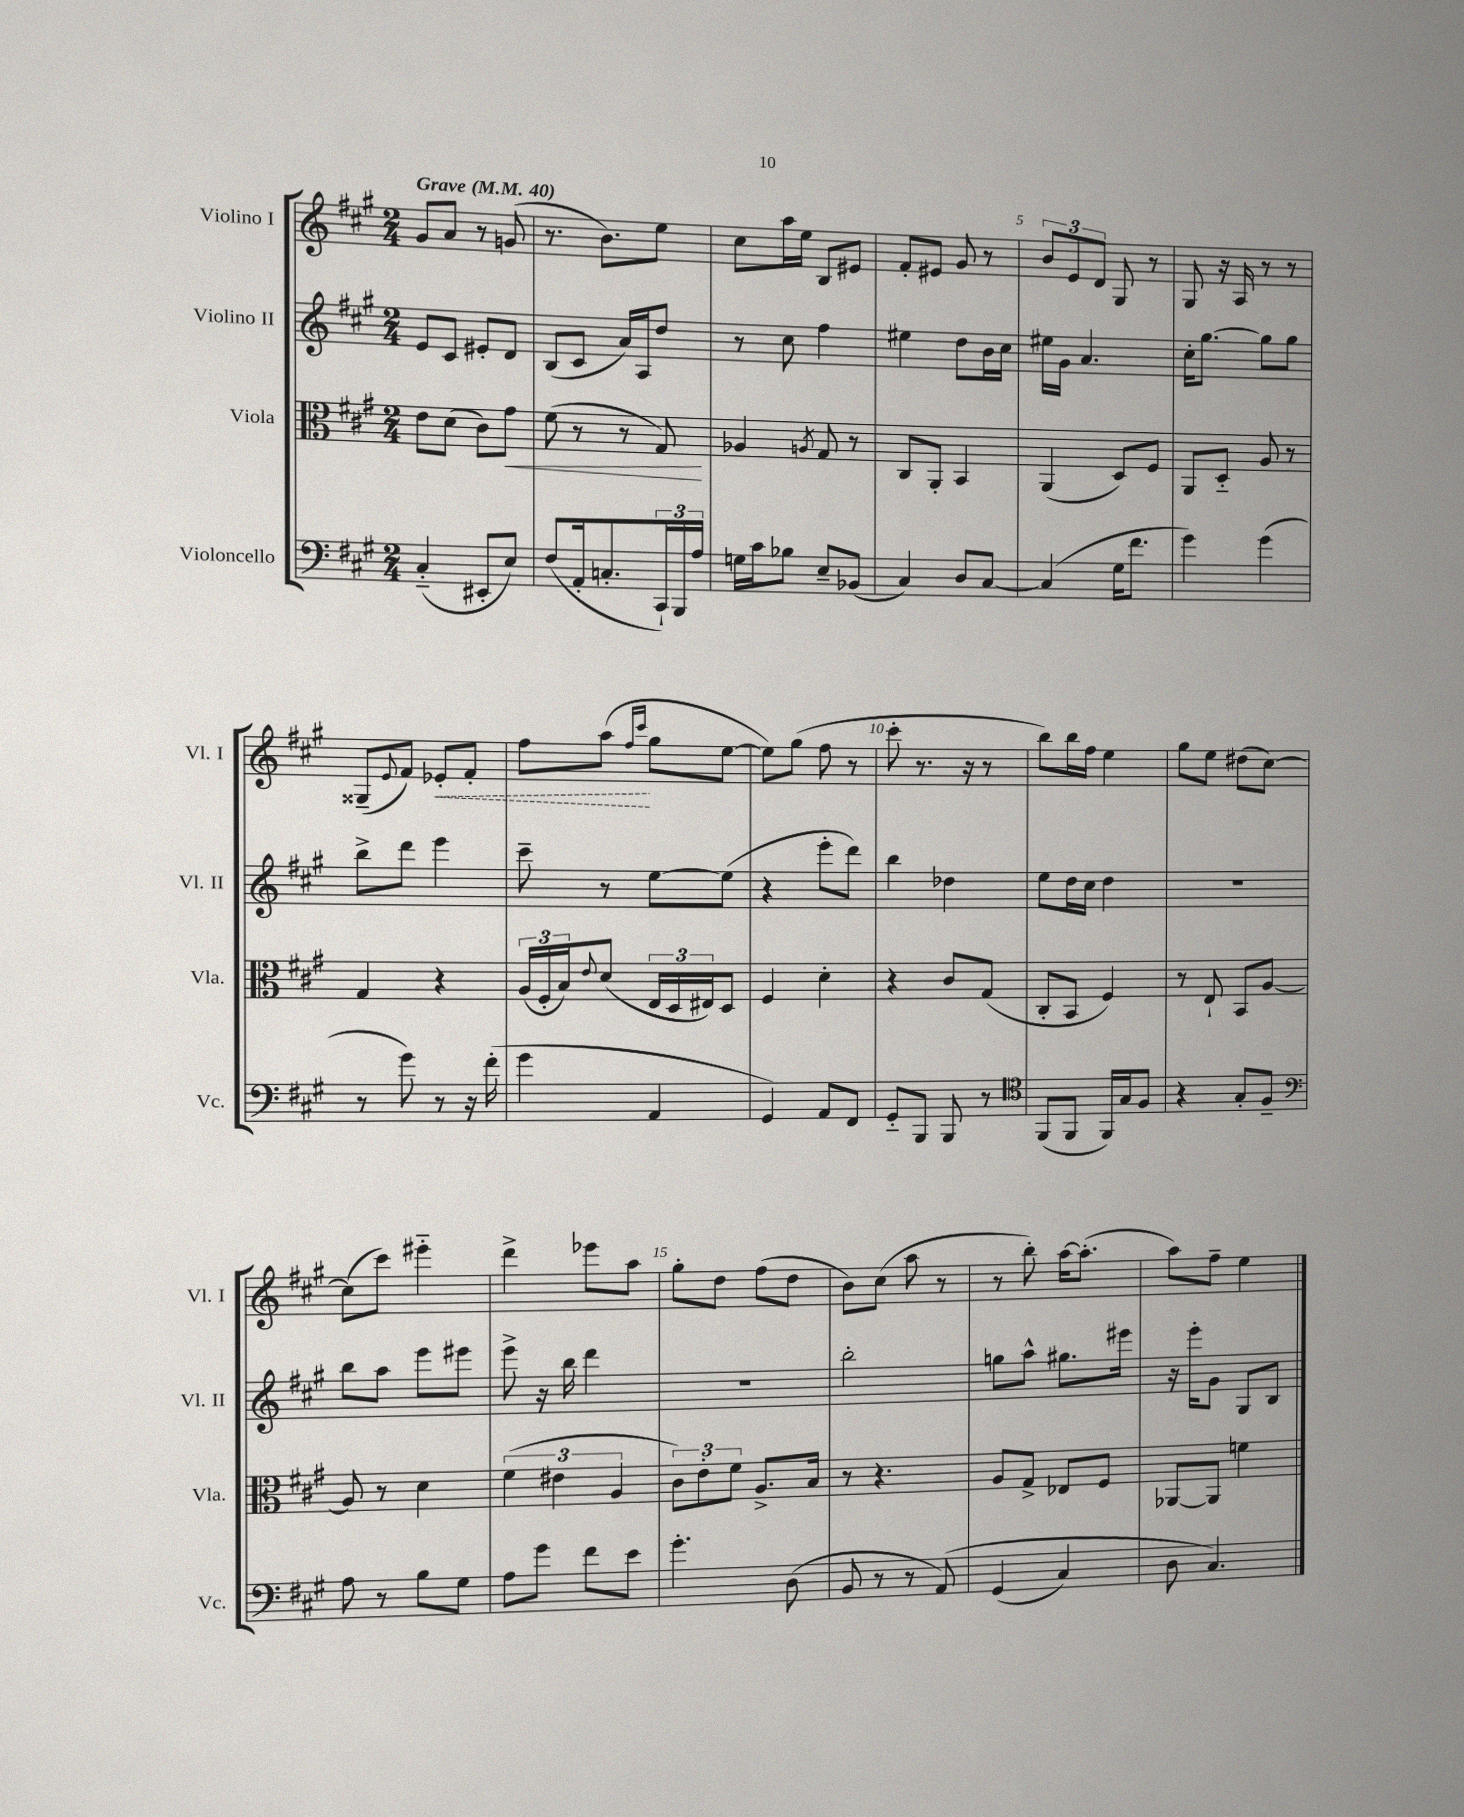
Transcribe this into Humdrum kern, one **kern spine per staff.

**kern	**kern	**dynam	**kern	**kern	**dynam
*part4	*part3	*part3	*part2	*part1	*part1
*staff4	*staff3	*staff3	*staff2	*staff1	*staff1
*I"Violoncello	*I"Viola	*	*I"Violino II	*I"Violino I	*
*I'Vc.	*I'Vla.	*	*I'Vl. II	*I'Vl. I	*
*clefF4	*clefC3	*	*clefG2	*clefG2	*
*k[f#c#g#]	*k[f#c#g#]	*	*k[f#c#g#]	*k[f#c#g#]	*
*M2/4	*M2/4	*	*M2/4	*M2/4	*
*MM40	*MM40	*	*MM40	*MM40	*
=1	=1	=1	=1	=1	=1
!	!	!	!	!LO:TX:a:B:t=Grave	!
(4C#/	8e\L	.	8e/L	8g#/L	.
.	(8d\J	.	8c#/J	8a/J	.
8EE#X'/L	8c#\L)	.	8e#X'/L	8r	.
!	!	!LO:HP:b	!	!	!
8E/J)	8g#\J	<	8d/J	(8gn/	.
=2	=2	=2	=2	=2	=2
(8F#/L	(8f#\	.	(8B/L	8.r	.
16AA'/k	8r	.	8c#/J	.	.
8.Cn'/	.	.	.	8.b\L)	.
.	8r	.	16a/LL)	.	.
.	.	.	16A/J	.	.
24CC#`/L)	8G#/)	.	8dd/J	8ee\J	.
24BBB/	.	.	.	.	.
24A/JJ	.	.	.	.	.
.	.	[	.	.	.
=3	=3	=3	=3	=3	=3
16Gn\LL	4A-X/	.	8r	8cc#\L	.
16c#\J	.	.	.	.	.
8B-X\J	.	.	8cc#\	16aa\L	.
.	.	.	.	16ee\JJ	.
.	8qAn/	.	.	.	.
8E~/L	8G#/	.	4ff#\	8B/L	.
(8BB-X/J	8r	.	.	8e#X/J	.
=4	=4	=4	=4	=4	=4
4C#/)	8C#/L	.	4ee#X\	8f#'/L	.
.	8AA'/J	.	.	8e#X/J	.
8D/L	4BB/	.	8dd\L	8g#/	.
[8C#/J	.	.	16b\L	8r	.
.	.	.	16cc#\JJ	.	.
=5	=5	=5	=5	=5	=5
(4C#/]	(4AA/	.	16ee#X\LL	12b/L	.
.	.	.	16g#\JJ	.	.
.	.	.	.	12e/	.
.	.	.	4.a/	.	.
.	.	.	.	12d/J	.
16G#\KL	8D/L)	.	.	8G#/	.
8.f#\J	.	.	.	.	.
.	8F#/J	.	.	8r	.
=6	=6	=6	=6	=6	=6
4g#\)	8AA/L	.	16cc#'\KL	8G#/	.
.	.	.	[8.gg#\J	.	.
.	8D/J	.	.	16r	.
.	.	.	.	16A/	.
(4g#\	8A/	.	8gg#\L]	8r	.
.	8r	.	8gg#\J	8r	.
!!LO:LB:g=z
=7	=7	=7	=7	=7	=7
8r	4G#/	.	8bb^\L	(8G##X~/L	.
.	.	.	.	8qqe/	.
8g#\)	.	.	8ddd\J	8f#/J)	.
!	!	!	!	!	!LO:HP:b
8r	4r	.	4eee\	8e-X'/L	<
16r	.	.	.	8f#'/J	.
(16f#'\	.	.	.	.	.
=8	=8	=8	=8	=8	=8
4g#\	(24A/LL	.	8ccc#~\	8ff#\L	.
.	24F#'/	.	.	.	.
.	24B/J)	.	.	.	.
.	8qqe/	.	.	.	.
.	(8d/J	.	8r	(8aa\J	.
.	.	.	.	16qqff#/LL	.
.	.	.	.	16qqccc#/JJ	.
4AA/	24E/LL	.	[8ee\L	8gg#\L	[
.	24D/	.	.	.	.
.	24E#X/J)	.	.	.	.
.	8D/J	.	(8ee\J]	[8ee\J	.
=9	=9	=9	=9	=9	=9
4GG#/)	4F#/	.	4r	8ee\L])	.
.	.	.	.	(8gg#\J	.
8AA/L	4d'\	.	8eee'\L	8ff#\	.
8FF#/J	.	.	8ddd\J)	8r	.
=10	=10	=10	=10	=10	=10
8GG#/L	4r	.	4bb\	8ccc#'\	.
8BBB/J	.	.	.	8.r	.
8BBB/	8c#/L	.	4dd-X\	.	.
.	.	.	.	16r	.
8r	(8G#/J	.	.	8r	.
=11	=11	=11	=11	=11	=11
*clefC4	*	*	*	*	*
(8FF#/L	8C#'/L	.	8ee\L	8bb\L)	.
8FF#/J	8BB/J	.	16dd\L	16bb\L	.
.	.	.	16cc#\JJ	16ff#\JJ	.
16FF#/LL)	4F#/)	.	4dd\	4ee\	.
16G#/J	.	.	.	.	.
8F#/J	.	.	.	.	.
=12	=12	=12	=12	=12	=12
4r	8r	.	2r	8gg#\L	.
.	8E`/	.	.	8ee\J	.
8G#'/L	8BB/L	.	.	(8dd#X\L	.
8F#~/J	[8A/J	.	.	[8cc#\J)	.
!!LO:LB:g=z
=13	=13	=13	=13	=13	=13
*clefF4	*	*	*	*	*
8A\	8A/]	.	8bb\L	(8cc#\L]	.
8r	8r	.	8aa\J	8ccc#\J)	.
8B\L	4d\	.	8eee\L	4eee#X\	.
8G#\J	.	.	8eee#X\J	.	.
=14	=14	=14	=14	=14	=14
8A\L	(6f#\	.	8eee^\	4ddd^\	.
8g#\J	.	.	16r	.	.
.	6e#X\	.	.	.	.
.	.	.	16bb\	.	.
8f#\L	.	.	4ddd\	8eee-X\L	.
.	6A/	.	.	.	.
8e\J	.	.	.	8aa\J	.
=15	=15	=15	=15	=15	=15
4.g#'\	12c#\L)	.	2r	8gg#'\L	.
.	12e'\	.	.	.	.
.	.	.	.	8dd\J	.
.	12f#\J	.	.	.	.
.	8.A^/L	.	.	(8ff#\L	.
(8D\	.	.	.	8dd\J	.
.	16B/Jk	.	.	.	.
=16	=16	=16	=16	=16	=16
8BB/	8r	.	2bb'\	8b\L)	.
8r	4.r	.	.	(8cc#\J	.
8r	.	.	.	8aa\	.
(8AA/)	.	.	.	8r	.
=17	=17	=17	=17	=17	=17
(4GG#/	8A/L	.	8ggn\L	8r	.
.	8G#^/J	.	8aa^^\J	8bb'\)	.
4C#/)	8E-X/L	.	8.gg#X\L	[16aa\KL	.
.	.	.	.	(8.aa'\J]	.
.	8F#/J	.	.	.	.
.	.	.	16eee#X\Jk	.	.
=18	=18	=18	=18	=18	=18
8D\	[8AA-X/L	.	16r	8aa\L)	.
.	.	.	16eee'\KL	.	.
4.C#/)	8AA-/J]	.	8g#\J	8ff#~\J	.
.	4fn\	.	8G#/L	4ee\	.
.	.	.	8B/J	.	.
==	==	==	==	==	==
*-	*-	*-	*-	*-	*-
